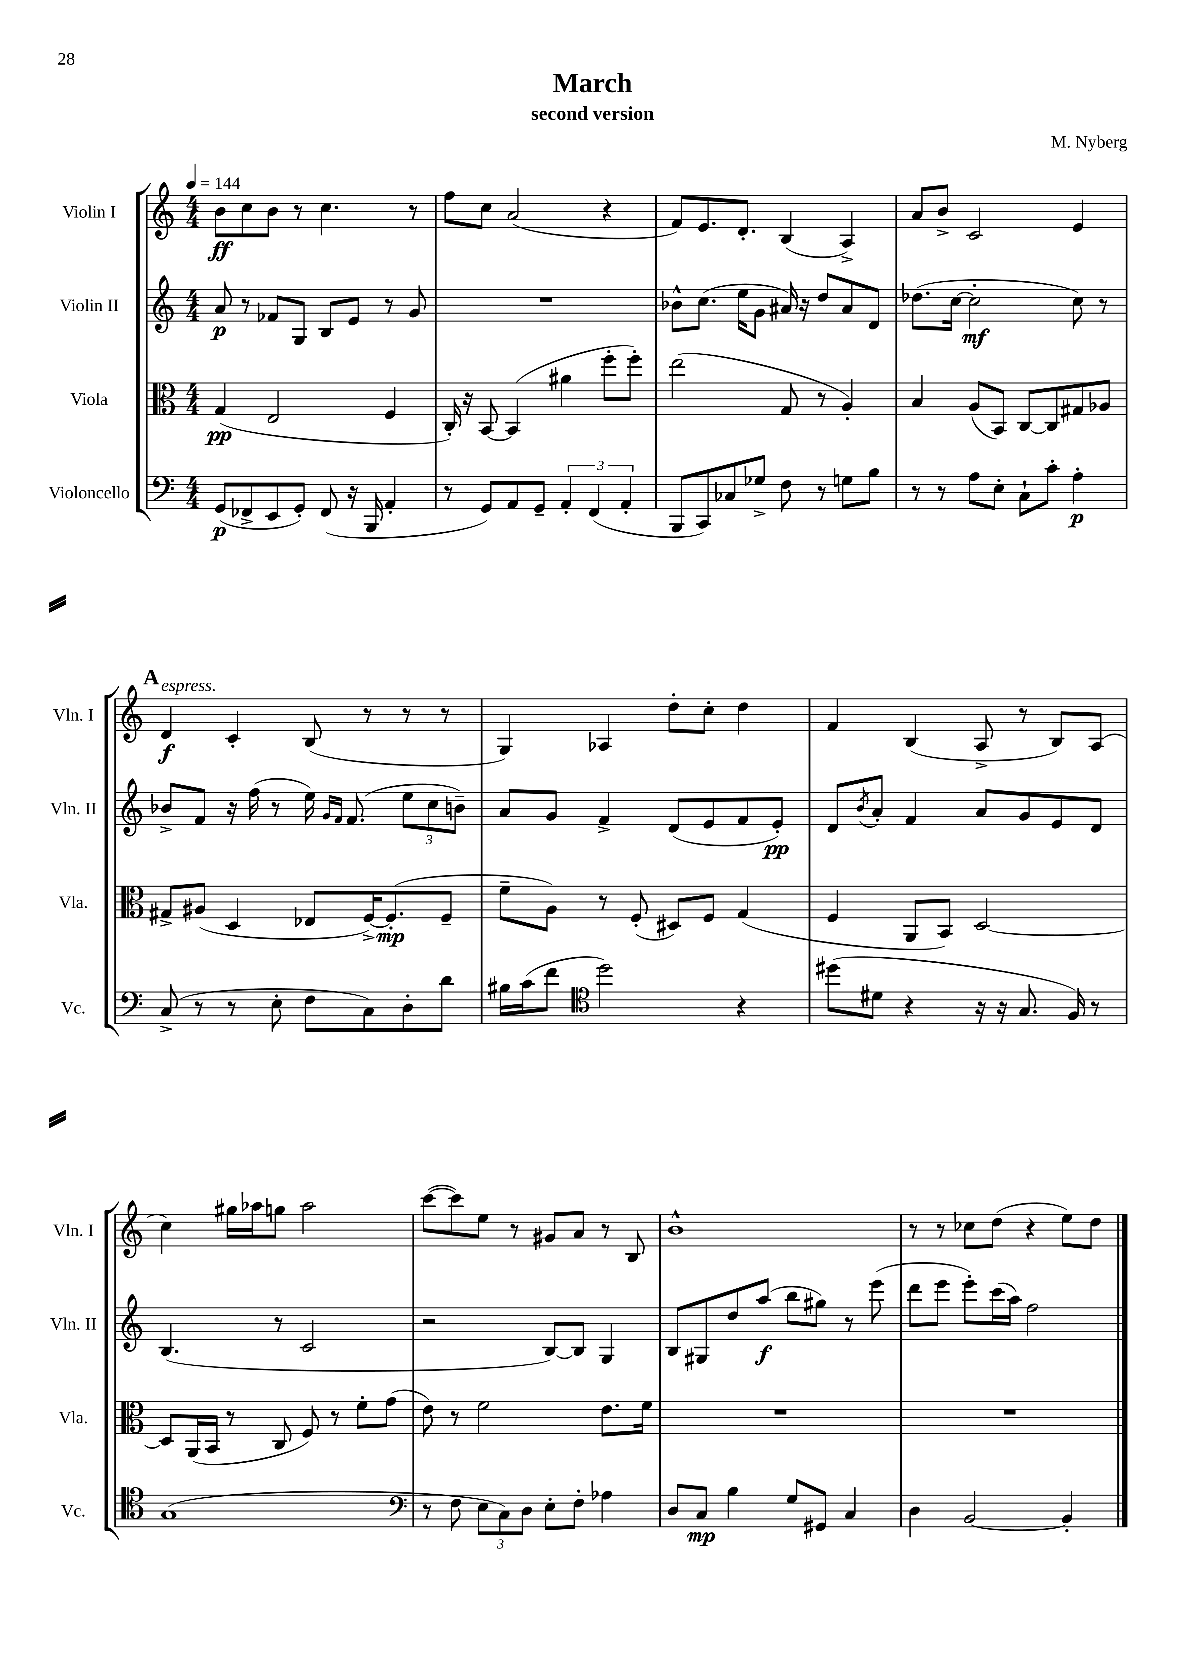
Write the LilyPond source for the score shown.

\header { title = "March" composer = "M. Nyberg" subtitle = "second version" }
<<
\new StaffGroup <<
\new Staff = "s0" \with { instrumentName = "Violin I" shortInstrumentName = "Vln. I" } {
    \clef treble \key c \major \numericTimeSignature \time 4/4 \tempo 4 = 144
    b'8\ff c''8 b'8 r8 c''4. r8 |
    f''8 c''8 a'2( r4 |
    f'8) e'8. d'8.-. b4( a4->) |
    a'8 b'8-> c'2 e'4 |
    \mark \markup { \bold "A" } d'4\f^\markup { \italic "espress." } c'4-. b8( r8 r8 r8 |
    g4) aes4 d''8-. c''8-. d''4 |
    f'4 b4( a8-> r8 b8) a8( |
    c''4) gis''16 aes''16 g''8 aes''2 |
    c'''8~( c'''8) e''8 r8 gis'8 a'8 r8 b8 |
    b'1-^ |
    r8 r8 ces''8 d''8( r4 e''8) d''8 \bar "|." |
}
\new Staff = "s1" \with { instrumentName = "Violin II" shortInstrumentName = "Vln. II" } {
    \clef treble \key c \major \numericTimeSignature \time 4/4
    a'8\p r8 fes'8 g8 b8 e'8 r8 g'8 |
    R1 |
    bes'8-^ c''8.( e''16 g'8 ais'16) r16 d''8 ais'8 d'8 |
    des''8.( c''16~ c''2-.\mf c''8) r8 |
    \mark \markup { \bold "A" } bes'8-> f'8 r16 f''16( r8 e''16) \grace { g'16 f'16 } f'8.( \tuplet 3/2 { e''8 c''8 b'8--) } |
    a'8 g'8 f'4-> d'8( e'8 f'8 e'8-.\pp) |
    d'8 \acciaccatura { b'8 } a'8-. f'4 a'8 g'8 e'8 d'8 |
    b4.( r8 c'2 |
    r2 b8~) b8 g4 |
    b8 gis8 d''8 a''8\f( b''8 gis''8) r8 e'''8( |
    d'''8 e'''8 e'''8-.) c'''16( a''16) f''2 \bar "|." |
}
\new Staff = "s2" \with { instrumentName = "Viola" shortInstrumentName = "Vla." } {
    \clef alto \key c \major \numericTimeSignature \time 4/4
    g4\pp( e2 f4 |
    c16-.) r16 b,8~ b,4( ais'4 f''8-. f''8-.) |
    e''2( g8 r8 a4-.) |
    b4 a8( b,8) c8~ c8 gis8 aes8 |
    \mark \markup { \bold "A" } gis8-> ais8( d4 ees8 f16~->) f8.-.\mp( f8-- |
    f'8-- a8) r8 f8-.( dis8) f8 g4( |
    f4 a,8 b,8) d2~ |
    d8 a,16( b,16 r8 c8 f8) r8 f'8-. g'8( |
    e'8) r8 f'2 e'8. f'16 |
    R1 |
    R1 \bar "|." |
}
\new Staff = "s3" \with { instrumentName = "Violoncello" shortInstrumentName = "Vc." } {
    \clef bass \key c \major \numericTimeSignature \time 4/4
    g,8\p( fes,8-> e,8 g,8-.) fes,8( r16 b,,16 a,4-. |
    r8 g,8) a,8 g,8-- \tuplet 3/2 { a,4-. f,4( a,4-. } |
    b,,8 c,8) ces8 ges8-> f8 r8 g8 b8 |
    r8 r8 a8 e8-. c8-! c'8-. a4-.\p |
    \mark \markup { \bold "A" } c8->( r8 r8 e8-. f8 c8) d8-. d'8 |
    bis16 c'16( f'8 \clef tenor d''2) r4 |
    dis''8( dis'8 r4 r16 r16 g8. f16) r8 |
    g1( |
    \clef bass r8 f8 \tuplet 3/2 { e8 c8) d8 } e8-. f8-. aes4 |
    d8 c8\mp b4 g8 gis,8 c4 |
    d4 b,2~ b,4-. \bar "|." |
}
>>
>>
\layout { \context { \Score \remove "Bar_number_engraver" } }
